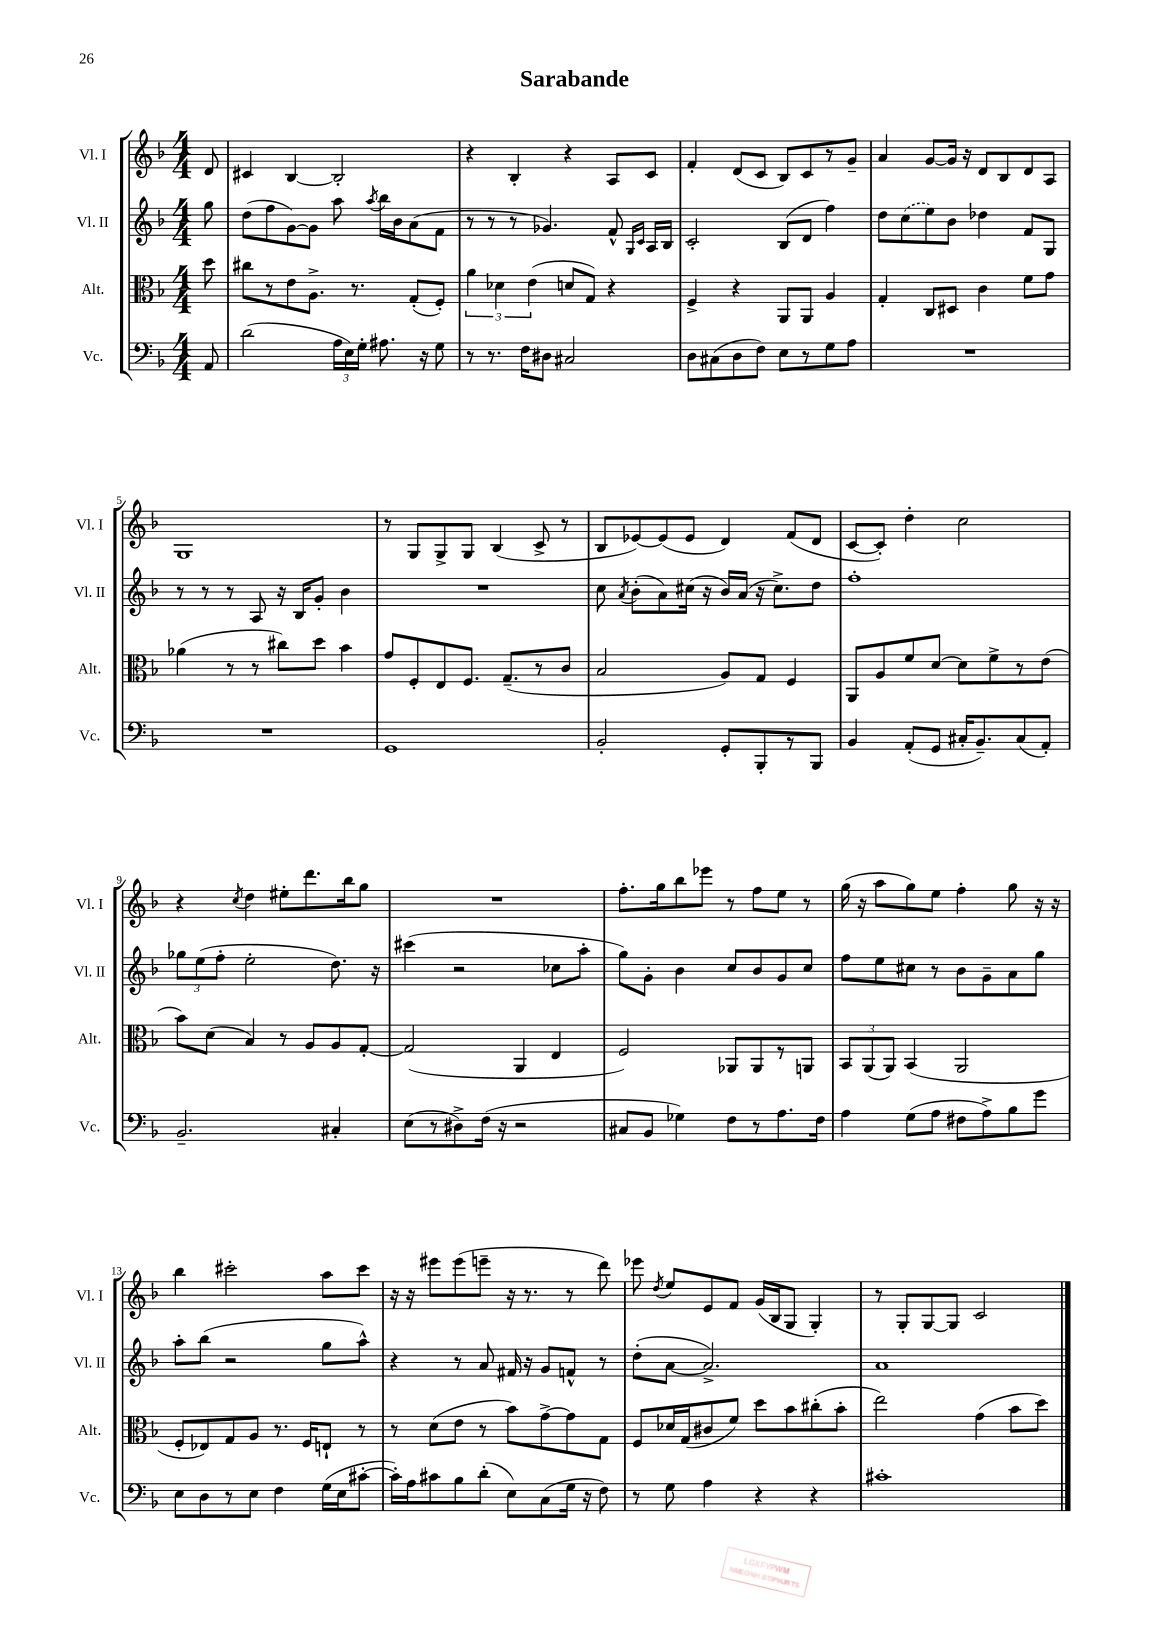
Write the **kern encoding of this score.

**kern	**kern	**kern	**kern
*part4	*part3	*part2	*part1
*staff4	*staff3	*staff2	*staff1
*I"Vc.	*I"Alt.	*I"Vl. II	*I"Vl. I
*I'Vc.	*I'Alt.	*I'Vl. II	*I'Vl. I
*clefF4	*clefC3	*clefG2	*clefG2
*k[b-]	*k[b-]	*k[b-]	*k[b-]
*M4/4	*M4/4	*M4/4	*M4/4
=	=	=	=
8AA/	8dd\	8gg\	8d/
=1	=1	=1	=1
(2d\	8cc#X\L	(8dd\L	4c#X/
.	8r	8ff\	.
.	8e\	[8g\)	[4B-/
.	8.A^\J	8g\J]	.
24A\LL	.	8aa\	2B-'/]
24E\)	.	.	.
.	8.r	.	.
24G'\JJ	.	.	.
.	.	8qaa/	.
8.A#X\	.	16bb-\LL	.
.	.	16b-\J	.
.	(8G'/L	(8a\	.
16r	.	.	.
8G\	8F'/J)	8f\J	.
=2	=2	=2	=2
8r	6a\	8r	4r
8.r	.	8r	.
.	6d-X\	.	.
.	.	8r	4B-'/
16F\KL	.	.	.
.	(6e\	.	.
8D#X\J	.	4.g-X/)	.
2C#X/	8dn/L	.	4r
.	8G/J)	.	.
.	4r	8f^^/	8A/L
.	.	16qqG/LL	.
.	.	16qqc/JJ	.
.	.	16A/LL	8c/J
.	.	16B-/JJ	.
=3	=3	=3	=3
8D\L	4F^/	2c'/	4f'/
(8C#X\	.	.	.
8D\	4r	.	(8d/L
8F\J)	.	.	8c/J
8E\L	8AA/L	(8B-/L	8B-/L)
8r	8AA/J	8d/J	8c/
8G\	4A/	4ff\)	8r
8A\J	.	.	8g~/J
=4	=4	=4	=4
1r	4G'/	8dd\L	4a/
.	.	(8cc\	.
.	8C/L	8ee\)	[8g/L
.	8D#X/J	8b-\J	16g/Jk]
.	.	.	16r
.	4c\	4dd-X\	8d/L
.	.	.	8B-/
.	8f\L	8f/L	8d/
.	8g\J	8G/J	8A/J
!!LO:LB:g=z
=5	=5	=5	=5
1r	(4a-X\	8r	1G
.	.	8r	.
.	8r	8r	.
.	8r	8A/	.
.	8cc#X\L)	16r	.
.	.	16B-/KL	.
.	8dd\J	8g'/J	.
.	4b-\	4b-\	.
=6	=6	=6	=6
1GG	8g/L	1r	8r
.	8F'/	.	8G/L
.	8E/	.	8G^/
.	8.F/J	.	8G/J
.	.	.	(4B-/
.	(8.G~/L	.	.
.	8r	.	8c^/
.	8c/J	.	8r
=7	=7	=7	=7
2BB-'/	2B-/	8cc\	8B-/L
.	.	8qa/	.
.	.	(8b-'\L	[8e-X/)
.	.	8a\)	(8e-/]
.	.	(16cc#X\Jk	8e-/J
.	.	16r	.
8GG'/L	8A/L)	16b-/LL)	4d/)
.	.	(16a/JJ	.
8BBB-'/	8G/J	16r	.
.	.	8.cc#^\L)	.
8r	4F/	.	(8f/L
8BBB-/J	.	8dd\J	8d/J
=8	=8	=8	=8
4BB-/	8AA/L	1ff'	[8c/L
.	8A/	.	8c'/J])
(8AA'/L	8f/	.	4dd'\
8GG/J	[8d/J	.	.
16C#X'/KL	8d\L]	.	2cc\
8.BB-~/)	.	.	.
.	8f^\	.	.
(8C#/	8r	.	.
8AA'/J)	(8e\J	.	.
!!LO:LB:g=z
=9	=9	=9	=9
2.BB-~/	8b-\L)	12gg-X\L	4r
.	.	(12ee\	.
.	(8d\J	.	.
.	.	12ff'\J	.
.	.	.	8qcc/
.	4B-/)	2ee'\	4dd\
.	8r	.	8ee#X'\L
.	8A/L	.	8.ddd\
4C#X'/	8A/	8.dd\)	.
.	.	.	16bb-\k
.	[8G'/J	.	8gg\J
.	.	16r	.
=10	=10	=10	=10
(8E\L	(2G/]	(4ccc#X\	1r
8r	.	.	.
8D#X^\)	.	2r	.
(16F\Jk	.	.	.
16r	.	.	.
2r	4AA/	.	.
.	4E/	8cc-X\L	.
.	.	8aa'\J	.
=11	=11	=11	=11
8C#X/L	2F/)	8gg\L)	8.ff'\L
8BB-/J	.	8g'\J	.
.	.	.	16gg\k
4G-X\)	.	4b-\	8bb-\
.	.	.	8eee-X\J
8F\L	8AA-X/L	8cc/L	8r
8r	8AA-/	8b-/	8ff\L
8.A\	8r	8g/	8ee\J
.	8AAn/J	8cc/J	8r
16F\Jk	.	.	.
=12	=12	=12	=12
4A\	12BB-/L	8ff\L	(16gg\
.	.	.	16r
.	(12AA/	.	.
.	.	8ee\	8aa\L
.	12AA/J)	.	.
(8G\L	(4BB-/	8cc#X\J	8gg\)
8A\J	.	8r	8ee\J
8F#X\L	2AA/	8b-\L	4ff'\
8A^\)	.	8g~\	.
8B-\	.	8a\	8gg\
8g\J	.	8gg\J	16r
.	.	.	16r
!!LO:LB:g=z
=13	=13	=13	=13
8E\L	8F'/L	8aa'\L	4bb-\
8D\	8E-X/)	(8bb-\J	.
8r	8G/	2r	2ccc#X'\
8E\J	8A/J	.	.
4F\	8.r	.	.
.	16F/KL	.	.
(16G\LL	8En`/J	8gg\L	8aa\L
16E\J	.	.	.
[8c#X'\J	8r	8aa^^\J)	8ccc#\J
=14	=14	=14	=14
16c#'\LL])	8r	4r	16r
16A\J	.	.	16r
8c#X\	(8d\L	.	8eee#X\L
8B-\	8e\J	8r	(8eee#\
(8d'\J	8r	8a/	8eeen~\J
8E\L)	8b-\L)	16f#X/	16r
.	.	16r	8.r
(8C\	[8g^\	8g/L	.
16G\Jk	8g\]	8fn^^/J	8r
16r	.	.	.
8F\)	8G\J	8r	8ddd\)
=15	=15	=15	=15
8r	8F/L	(8dd'\L	8eee-X\
.	.	.	8qdd/
8G\	16d-X/L	[8a\J	8ee/L
.	(16G/J	.	.
4A\	8c#X/	2.a^/])	8e/
.	8f/J)	.	8f/J
4r	8dd\L	.	(16g/LL
.	.	.	16B-/J
.	8b-\	.	8G/J
4r	(8cc#X'\	.	4G'/)
.	8b-'\J	.	.
=16	=16	=16	=16
1c#X'	2ee\)	1a	8r
.	.	.	8G'/L
.	.	.	[8G/
.	.	.	8G/J]
.	(4g\	.	2c/
.	8b-\L	.	.
.	8dd\J)	.	.
==	==	==	==
*-	*-	*-	*-
